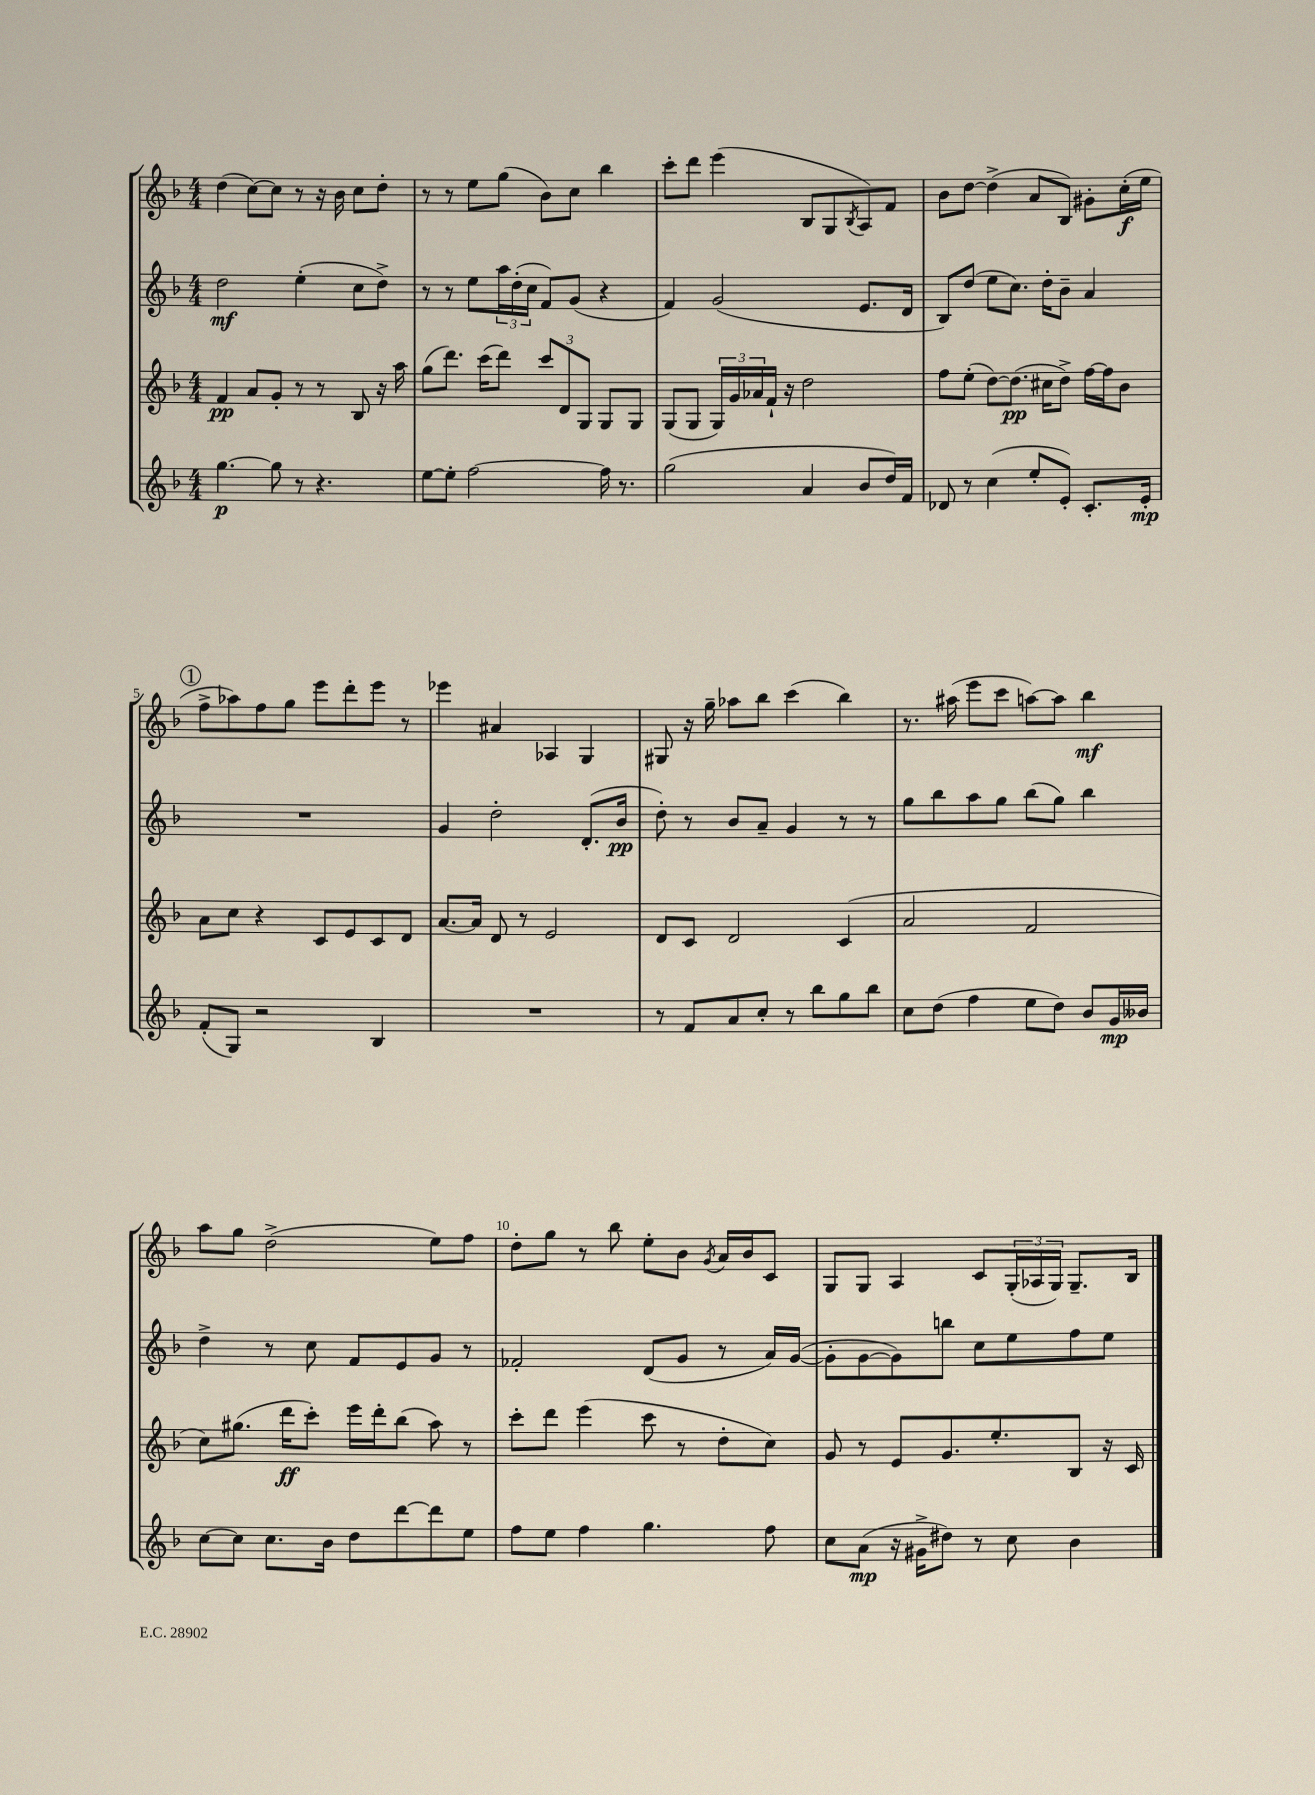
<<
\new StaffGroup <<
\new Staff = "s0" {
    \clef treble \key f \major \numericTimeSignature \time 4/4
    d''4( c''8~) c''8 r8 r16 bes'16 c''8 d''8-. |
    r8 r8 e''8 g''8( bes'8) c''8 bes''4 |
    c'''8-. d'''8 e'''4( bes8 g8 \acciaccatura { bes8 } a8) f'8 |
    bes'8 d''8~ d''4->( a'8 bes8) gis'8-. c''16-.\f( e''16 |
    \mark \markup { \circle "1" } f''8-> aes''8) f''8 g''8 e'''8 d'''8-. e'''8 r8 |
    ees'''4 ais'4 aes4 g4 |
    gis8 r16 g''16-- aes''8 bes''8 c'''4( bes''4) |
    r8. ais''16( e'''8 c'''8 a''8~) a''8 bes''4\mf |
    a''8 g''8 d''2->( e''8) f''8 |
    d''8-. g''8 r8 bes''8 e''8-. bes'8 \acciaccatura { g'8 } a'16 bes'16 c'8 |
    g8 g8 a4 c'8 \tuplet 3/2 { g16-.( aes16 g16) } g8.-- bes16 \bar "|." |
}
\new Staff = "s1" {
    \clef treble \key f \major \numericTimeSignature \time 4/4
    d''2\mf e''4-.( c''8 d''8->) |
    r8 r8 e''8 \tuplet 3/2 { a''16 d''16-.( c''16 } f'8) g'8( r4 |
    f'4) g'2( e'8. d'16 |
    bes8) d''8( e''8 c''8.) d''16-. bes'8-- a'4 |
    \mark \markup { \circle "1" } R1 |
    g'4 d''2-. d'8.-.( bes'16\pp |
    d''8-.) r8 bes'8 a'8-- g'4 r8 r8 |
    g''8 bes''8 a''8 g''8 bes''8( g''8) bes''4 |
    d''4-> r8 c''8 f'8 e'8 g'8 r8 |
    fes'2-. d'8( g'8 r8 a'16) g'16~( |
    g'8-. g'8~ g'8) b''8 c''8 e''8 f''8 e''8 \bar "|." |
}
\new Staff = "s2" {
    \clef treble \key f \major \numericTimeSignature \time 4/4
    f'4\pp a'8 g'8-. r8 r8 bes8 r16 a''16 |
    g''8( d'''8.) c'''16( d'''8) \tuplet 3/2 { c'''8 d'8 g8 } g8 g8 |
    g8( g8 \tuplet 3/2 { g16) g'16 aes'16 } f'16-! r16 d''2 |
    f''8 e''8-.( d''8~) d''8.\pp( cis''16 d''8->) f''16~ f''16 bes'8 |
    \mark \markup { \circle "1" } a'8 c''8 r4 c'8 e'8 c'8 d'8 |
    a'8.~ a'16 d'8 r8 e'2 |
    d'8 c'8 d'2 c'4( |
    a'2 f'2 |
    c''8) gis''8.( d'''16\ff c'''8-.) e'''16 d'''16-. bes''8( a''8) r8 |
    c'''8-. d'''8 e'''4( c'''8 r8 d''8-. c''8) |
    g'8 r8 e'8 g'8. e''8.-. bes8 r16 c'16 \bar "|." |
}
\new Staff = "s3" {
    \clef treble \key f \major \numericTimeSignature \time 4/4
    g''4.~\p g''8 r8 r4. |
    e''8~ e''8-. f''2~ f''16 r8. |
    g''2( a'4 bes'8 d''16) f'16 |
    des'8 r8 c''4( e''8-. e'8-.) c'8.-. e'16-.\mp |
    \mark \markup { \circle "1" } f'8-.( g8) r2 bes4 |
    R1 |
    r8 f'8 a'8 c''8-. r8 bes''8 g''8 bes''8 |
    c''8 d''8( f''4 e''8 d''8) bes'8 g'16\mp beses'16 |
    c''8~ c''8 c''8. bes'16 d''8 d'''8~ d'''8 e''8 |
    f''8 e''8 f''4 g''4. f''8 |
    c''8 a'8\mp( r16 gis'16-> dis''8) r8 c''8 bes'4 \bar "|." |
}
>>
>>
\layout { \context { \Score \override BarNumber.break-visibility = ##(#f #t #t) barNumberVisibility = #(every-nth-bar-number-visible 5) } }
